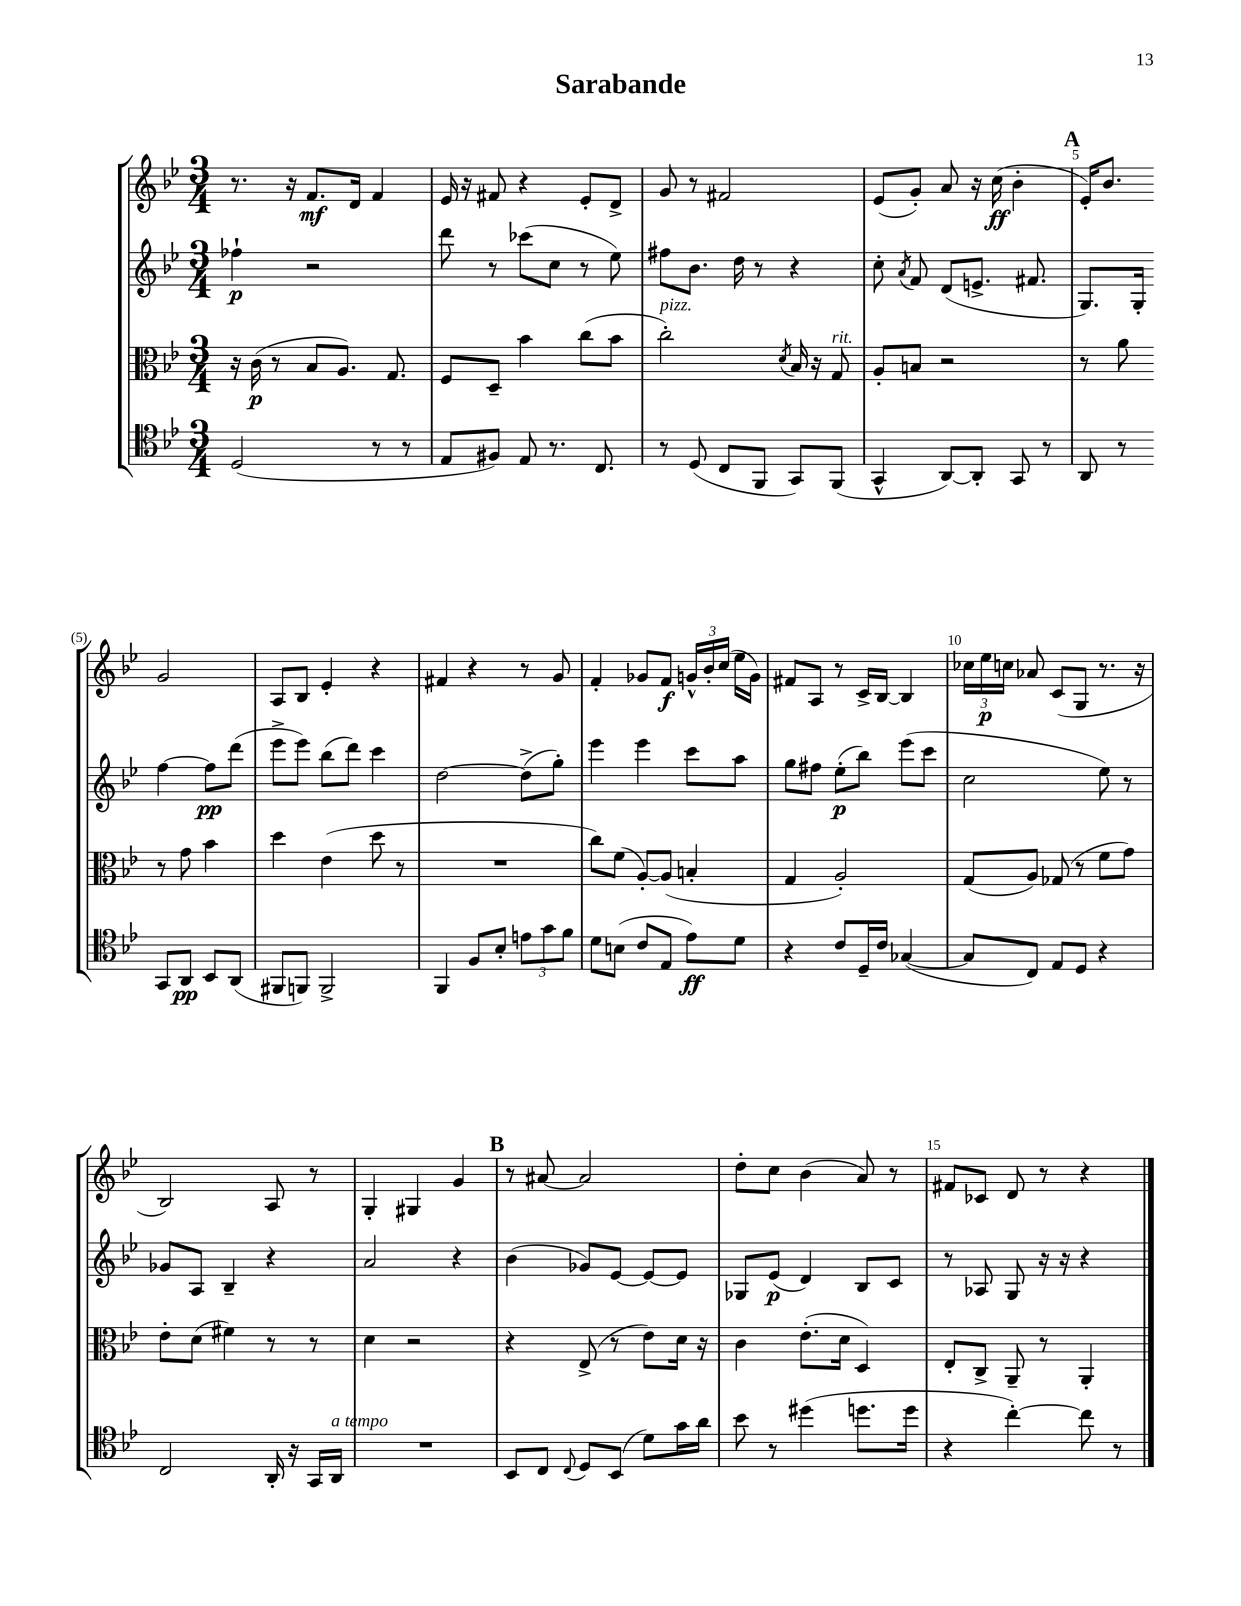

**kern	**dynam	**kern	**dynam	**kern	**dynam	**kern	**dynam
*part4	*part4	*part3	*part3	*part2	*part2	*part1	*part1
*staff4	*staff4	*staff3	*staff3	*staff2	*staff2	*staff1	*staff1
*clefC4	*	*clefC3	*	*clefG2	*	*clefG2	*
*k[b-e-]	*	*k[b-e-]	*	*k[b-e-]	*	*k[b-e-]	*
*M3/4	*	*M3/4	*	*M3/4	*	*M3/4	*
=1	=1	=1	=1	=1	=1	=1	=1
(2D/	.	16r	.	4ff-X`\	p	8.r	.
.	.	(16c\	p	.	.	.	.
.	.	8r	.	.	.	.	.
.	.	.	.	.	.	16r	.
.	.	8B-/L	.	2r	.	8.f/L	mf
.	.	8.A/J)	.	.	.	.	.
.	.	.	.	.	.	16d/Jk	.
8r	.	.	.	.	.	4f/	.
.	.	8.G/	.	.	.	.	.
8r	.	.	.	.	.	.	.
=2	=2	=2	=2	=2	=2	=2	=2
8E-/L	.	8F/L	.	8ddd\	.	16e-/	.
.	.	.	.	.	.	16r	.
8F#X/J)	.	8D~/J	.	8r	.	8f#X/	.
8E-/	.	4b-\	.	(8ccc-X\L	.	4r	.
8.r	.	.	.	8cc\J	.	.	.
.	.	(8cc\L	.	8r	.	8e-'/L	.
8.C/	.	.	.	.	.	.	.
.	.	8b-\J	.	8ee-\)	.	8d^/J	.
=3	=3	=3	=3	=3	=3	=3	=3
!	!	!LO:TX:a:i:t=pizz.	!	!	!	!	!
8r	.	2cc'\)	.	8ff#X\L	.	8g/	.
(8D/	.	.	.	8.b-\J	.	8r	.
8C/L	.	.	.	.	.	2f#X/	.
.	.	.	.	16dd\	.	.	.
8FF/J	.	.	.	8r	.	.	.
.	.	8qd/	.	.	.	.	.
8GG/L)	.	16B-/	.	4r	.	.	.
.	.	16r	.	.	.	.	.
!	!	!LO:TX:a:i:t=rit.	!	!	!	!	!
(8FF/J	.	8G/	.	.	.	.	.
=4	=4	=4	=4	=4	=4	=4	=4
4GG^^/	.	8A'/L	.	8cc'\	.	(8e-/L	.
.	.	.	.	8qa/	.	.	.
.	.	8Bn/J	.	8f/	.	8g'/J)	.
[8AA/L)	.	2r	.	(8d/L	.	8a/	.
8AA'/J]	.	.	.	8.en^/J	.	16r	.
.	.	.	.	.	.	(16cc\	ff
8GG/	.	.	.	.	.	4b-'\	.
.	.	.	.	8.f#X/	.	.	.
8r	.	.	.	.	.	.	.
!!LO:REH:place=s1:t=A
=5	=5	=5	=5	=5	=5	=5	=5
8AA/	.	8r	.	8.G/L)	.	16e-'/KL)	.
.	.	.	.	.	.	8.b-/J	.
8r	.	8a\	.	.	.	.	.
.	.	.	.	16G'/Jk	.	.	.
8GG/L	.	8r	.	[4ff\	.	2g/	.
8AA/J	pp	8g\	.	.	.	.	.
8BB-/L	.	4b-\	.	8ff\L]	pp	.	.
(8AA/J	.	.	.	(8ddd\J	.	.	.
!!LO:LB:g=z
=6	=6	=6	=6	=6	=6	=6	=6
8FF#X/L	.	4dd\	.	8eee-^\L	.	8A/L	.
8FFn/J)	.	.	.	8eee-\J)	.	8B-/J	.
2FF^/	.	(4e-\	.	(8bb-\L	.	4e-'/	.
.	.	.	.	8ddd\J)	.	.	.
.	.	8dd\	.	4ccc\	.	4r	.
.	.	8r	.	.	.	.	.
=7	=7	=7	=7	=7	=7	=7	=7
4FF/	.	2.r	.	[2dd\	.	4f#X/	.
8F/L	.	.	.	.	.	4r	.
8B-'/J	.	.	.	.	.	.	.
12en\L	.	.	.	(8dd^\L]	.	8r	.
12g\	.	.	.	.	.	.	.
.	.	.	.	8gg'\J)	.	8g/	.
12f\J	.	.	.	.	.	.	.
=8	=8	=8	=8	=8	=8	=8	=8
8d\L	.	8cc\L)	.	4eee-\	.	4f'/	.
(8Bn\J	.	(8f\J	.	.	.	.	.
8c/L	.	[8A'/L)	.	4eee-\	.	8g-X/L	.
8E-/J	.	(8A/J]	.	.	.	8f/J	f
8e-\L)	ff	4Bn'/	.	8ccc\L	.	24gn^^/LL	.
.	.	.	.	.	.	24b-'/	.
.	.	.	.	.	.	(24cc/JJ	.
8d\J	.	.	.	8aa\J	.	16ee-\LL	.
.	.	.	.	.	.	16g\JJ)	.
=9	=9	=9	=9	=9	=9	=9	=9
4r	.	4G/	.	8gg\L	.	8f#X/L	.
.	.	.	.	8ff#X\J	.	8A/J	.
8c/L	.	2A'/)	.	(8ee-'\L	p	8r	.
16D~/L	.	.	.	8bb-\J)	.	16c^/LL	.
16c/JJ	.	.	.	.	.	[16B-/JJ	.
([4G-X/	.	.	.	(8eee-\L	.	4B-/]	.
.	.	.	.	8ccc\J	.	.	.
=10	=10	=10	=10	=10	=10	=10	=10
8G-/L]	.	(8G/L	.	2cc\	.	24cc-X\LL	.
.	.	.	.	.	.	24ee-\	p
.	.	.	.	.	.	24ccn\JJ	.
8C/J)	.	8A/J)	.	.	.	8a-X/	.
8E-/L	.	(8G-X/	.	.	.	(8c/L	.
8D/J	.	8r	.	.	.	8G/J	.
4r	.	8f\L	.	8ee-\)	.	8.r	.
.	.	8g\J)	.	8r	.	.	.
.	.	.	.	.	.	16r	.
!!LO:LB:g=z
=11	=11	=11	=11	=11	=11	=11	=11
2C/	.	8e-'\L	.	8g-X/L	.	2B-/)	.
.	.	(8d\J	.	8A/J	.	.	.
.	.	4f#X\)	.	4B-~/	.	.	.
16AA'/	.	8r	.	4r	.	8A/	.
16r	.	.	.	.	.	.	.
16GG/LL	.	8r	.	.	.	8r	.
!LO:TX:a:i:t=a tempo	!	!	!	!	!	!	!
16AA/JJ	.	.	.	.	.	.	.
=12	=12	=12	=12	=12	=12	=12	=12
2.r	.	4d\	.	2a/	.	4G'/	.
.	.	2r	.	.	.	4G#X/	.
.	.	.	.	4r	.	4g/	.
!!LO:REH:place=s1:t=B
=13	=13	=13	=13	=13	=13	=13	=13
8BB-/L	.	4r	.	(4b-\	.	8r	.
8C/J	.	.	.	.	.	[8a#X/	.
8qqC/	.	.	.	.	.	.	.
8D/L	.	(8E-^/	.	8g-X/L)	.	2a#/]	.
(8BB-/J	.	8r	.	[8e-/J	.	.	.
8d\L)	.	8e-\L)	.	8e-/L_	.	.	.
16g\L	.	16d\Jk	.	8e-/J]	.	.	.
16a\JJ	.	16r	.	.	.	.	.
=14	=14	=14	=14	=14	=14	=14	=14
8b-\	.	4c\	.	8G-X/L	.	8dd'\L	.
8r	.	.	.	(8e-/J	p	8cc\J	.
(4dd#X\	.	(8.e-'\L	.	4d/)	.	(4b-\	.
.	.	16d\Jk	.	.	.	.	.
8.ddn\L	.	4D/)	.	8B-/L	.	8a/)	.
.	.	.	.	8c/J	.	8r	.
16dd\Jk	.	.	.	.	.	.	.
=15	=15	=15	=15	=15	=15	=15	=15
4r	.	8E-'/L	.	8r	.	8f#X/L	.
.	.	8C^/J	.	8A-X/	.	8c-X/J	.
[4cc'\)	.	8AA~/	.	8G/	.	8d/	.
.	.	8r	.	16r	.	8r	.
.	.	.	.	16r	.	.	.
8cc\]	.	4AA'/	.	4r	.	4r	.
8r	.	.	.	.	.	.	.
==	==	==	==	==	==	==	==
*-	*-	*-	*-	*-	*-	*-	*-
